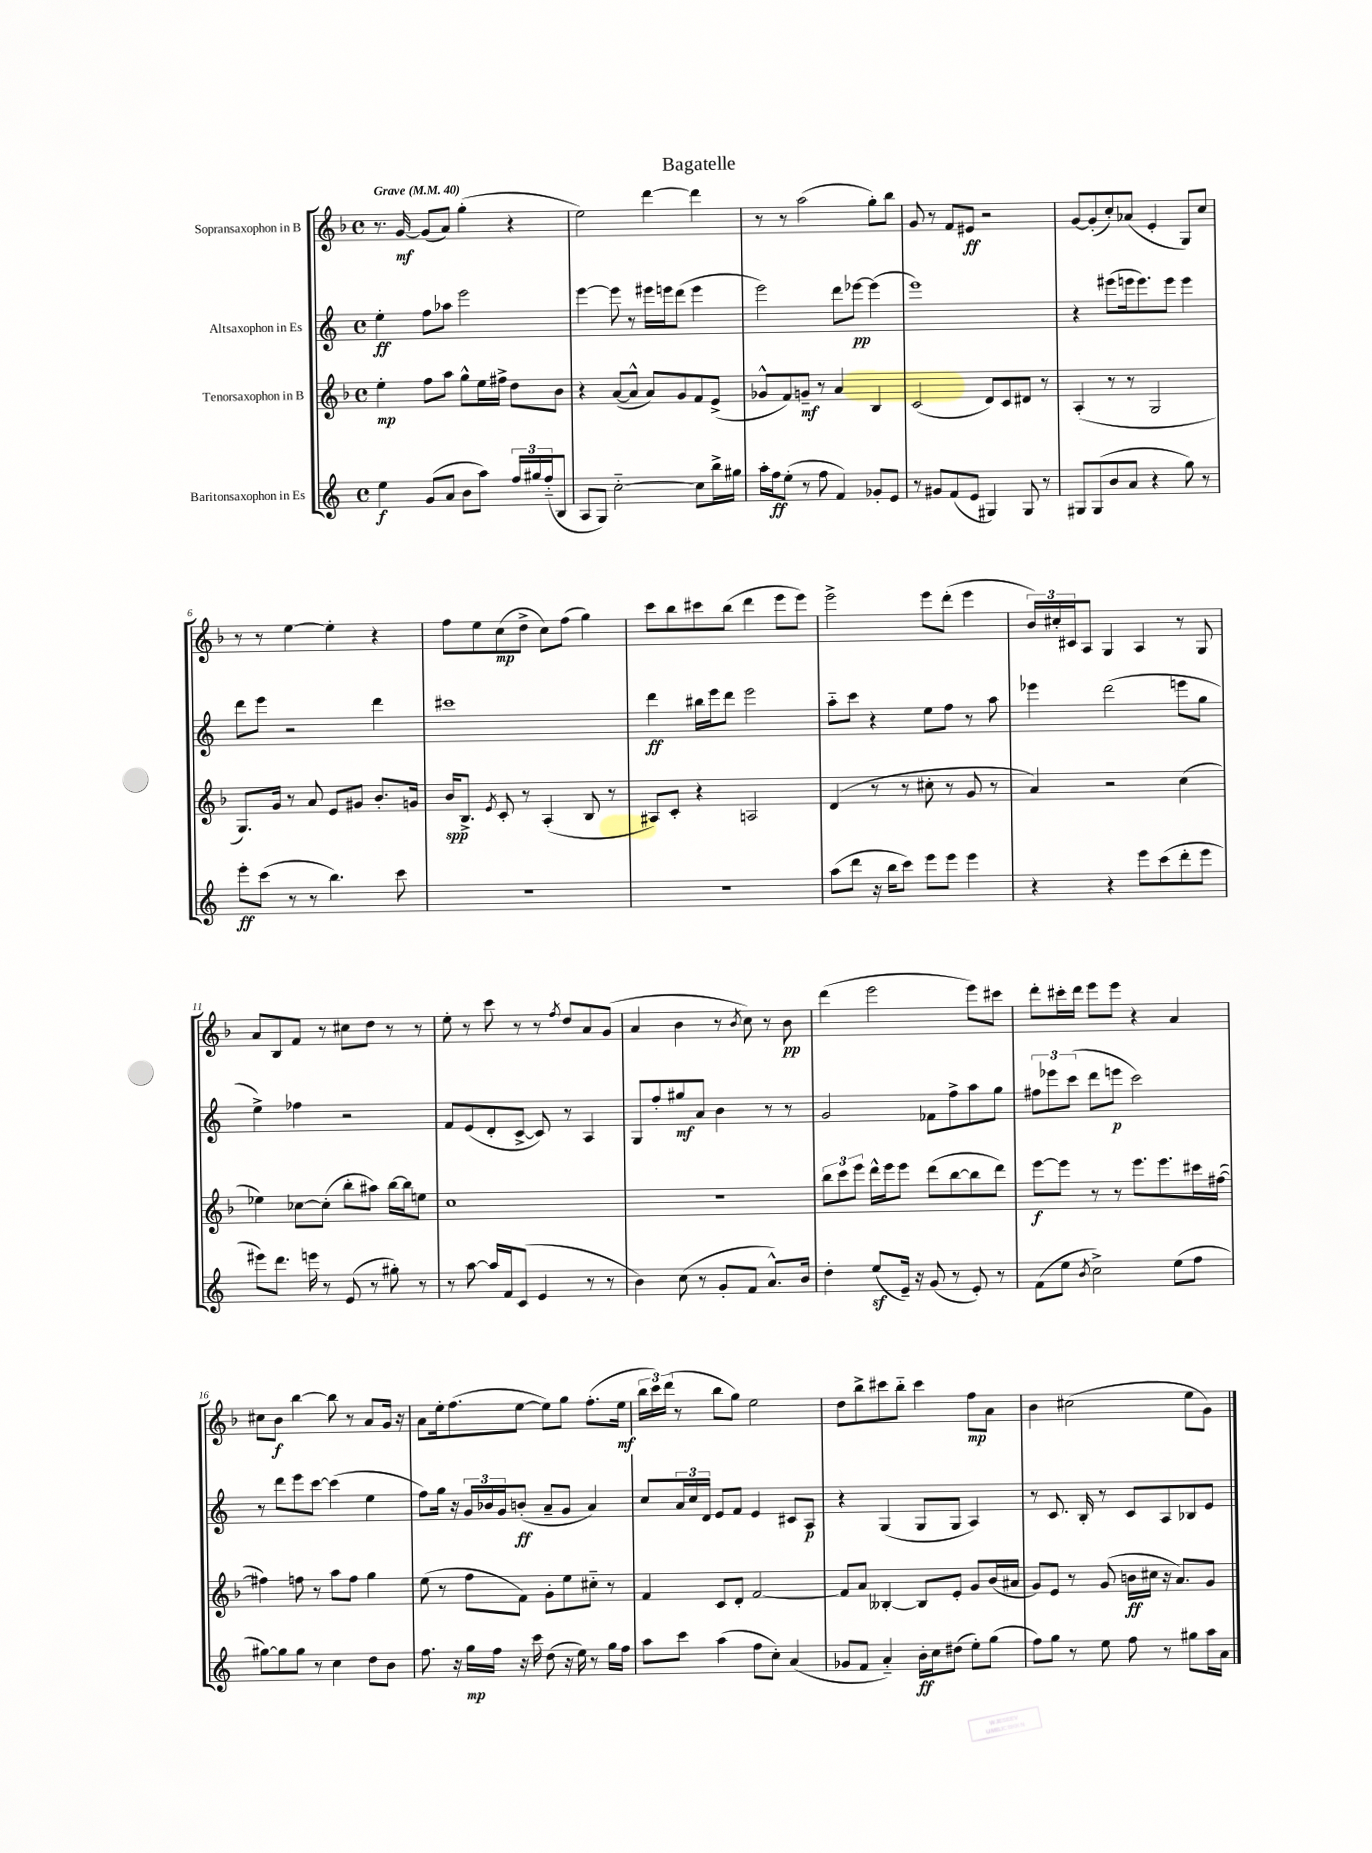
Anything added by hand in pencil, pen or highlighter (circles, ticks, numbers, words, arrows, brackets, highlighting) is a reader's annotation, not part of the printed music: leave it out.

**kern	**kern	**kern	**kern
*staff4	*staff3	*staff2	*staff1
*clefG2	*clefG2	*clefG2	*clefG2
*k[]	*k[b-]	*k[]	*k[b-]
*M4/4	*M4/4	*M4/4	*M4/4
*met(c)	*met(c)	*met(c)	*met(c)
*MM40	*MM40	*MM40	*MM40
4ee	4ee'	4ee'	8.r
.	.	.	[16g
(8g	8ff	8ff	(8g]
8a	8aa	8aa-	8a)
8b	8gg^^	2eee	(4gg'
8aa)	16ee	.	.
.	16ff#^	.	.
24ff	8dd	.	4r
24gg#	.	.	.
(24ff'~	.	.	.
8B	8b-	.	.
=	=	=	=
8A	4r	[4eee	2ee)
8G)	.	.	.
[2cc'~	([8a	8eee]	.
.	8a^^]	8r	.
.	8a)	16eee#	[4ddd
.	.	16eee	.
.	8g	(8ddd	.
8cc]	8f	4eee	4ddd]
16bb^	(8e^	.	.
16gg#	.	.	.
=	=	=	=
16aa'	8g-^^	2eee)	8r
16ff	.	.	.
(8ee'	8f)	.	8r
8r	8g~	.	(2aa
8ff	8r	.	.
4f)	4a	8ddd	.
.	.	[8eee-	.
8g-'	4B-	(4eee-]	8gg')
8e	.	.	8bb-
=	=	=	=
8r	(2c	1eee)	8g
8g#	.	.	8r
(8f	.	.	8f
8e	.	.	8e#
4G#)	8d)	.	2r
.	8c	.	.
8G#	8d#	.	.
8r	8r	.	.
=	=	=	=
8G#	(4A'	4r	[8g
(8G#	.	.	(8g']
8b	8r	(8eee#	8cc')
8a	8r	16eee	(8a-
.	.	8.eee)	.
4r	2G	.	4e'
.	.	8eee	.
8gg)	.	4eee	8G)
8r	.	.	8cc
=	=	=	=
8eee'	8.G)	8ddd	8r
(8ccc	.	8eee	8r
.	16g	.	.
8r	8r	2r	[4ee
8r	8a	.	.
4.bb)	8e	.	4ee']
.	8g#	.	.
.	8.b-'	4ddd	4r
8ccc	.	.	.
.	16g	.	.
=	=	=	=
1r	16b-	1ccc#	8ff
.	8.B-^	.	.
.	.	.	8ee
.	8qe	.	.
.	8c'	.	(8cc
.	8r	.	8dd^
.	(4A'	.	8cc)
.	.	.	(8ff
.	8B-	.	4gg)
.	8r	.	.
=	=	=	=
1r	8A#)	4ddd	8ccc
.	8c'	.	8bb-
.	4r	16bb#	8ccc#
.	.	16eee	.
.	.	8ddd	(8bb-
.	2A	2eee	4ddd
.	.	.	8eee
.	.	.	8eee)
=	=	=	=
(8aa	(4d	8aa'~	2eee^
8ddd	.	8ccc	.
16r	8r	4r	.
16bb	.	.	.
8ccc)	8r	.	.
8eee	8cc#'	8ee	8eee
8eee	8r	8ff	(8ddd'
4eee	8g	8r	4eee
.	8r	8aa	.
=	=	=	=
4r	4a)	4eee-	24b-)
.	.	.	24cc#'
.	.	.	24c#
.	.	.	8A
4r	2r	(2ddd	4G
8eee	.	.	4A
(8ccc	.	.	.
8ddd'	(4cc	8eee	8r
8eee	.	8gg	8G
=	=	=	=
8eee#)	4ee-)	4ee^)	8a
8.ddd	.	.	8B-
.	[8cc-	4ff-	8f
16eee	.	.	.
8r	(8cc-']	.	8r
(8e	8bb-'	2r	8cc#
8r	8aa#)	.	8dd
8gg#')	[16bb-	.	8r
.	16bb-]	.	.
8r	8ee	.	8r
=	=	=	=
8r	1cc	8f	8ee'
[8aa	.	(8e	8r
16aa]	.	8d'	8ccc
16f	.	.	.
(8c	.	[8c^	8r
4e	.	8c])	8r
.	.	.	8qff
.	.	8r	8dd
8r	.	4A	8a
8r	.	.	(8g
=	=	=	=
4b)	1r	8G	4a
.	.	8ff'	.
(8cc	.	8gg#	4b-
8r	.	8a	.
8g'	.	4b	8r
.	.	.	8qb-
8f	.	.	8cc)
8.a^^)	.	8r	8r
.	.	8r	8b-
16b	.	.	.
=	=	=	=
4dd'	12bb-	2g	(4ddd
.	12ccc	.	.
.	12eee	.	.
(8ee	16ddd^^	.	2eee
.	16eee	.	.
16e~)	8eee	.	.
16r	.	.	.
(8g	(8ddd	8f-	.
8r	[8bb-	8ff^	.
8e')	8bb-]	8aa	8eee)
8r	8ddd)	8gg	8ccc#
=	=	=	=
(8f	[8eee	12ff#	8ddd'
.	.	12eee-	.
8ee	8eee]	.	16ccc#'
.	.	(12ccc	.
.	.	.	16ddd
8qb	.	.	.
2cc^)	8r	8ddd	8eee
.	8r	8eee	8eee
.	8.eee	2ccc)	4r
.	8.eee	.	.
(8ee	.	.	4a
8ff	16ccc#	.	.
.	([16ff#	.	.
=	=	=	=
[8gg#)	4ff#])	8r	8cc#
8gg#]	.	8ddd	8b-
8gg#	8ff	8eee	[4bb-
8r	8r	[8ccc	.
4cc	8aa	(4ccc]	8bb-]
.	8ff	.	8r
8dd	4gg	4ee	8a
8b	.	.	16g
.	.	.	16r
=	=	=	=
8.ff	(8ee	8ff)	8a
.	8r	16gg	16ee'
16r	.	16r	(8.ff
16gg	8ff	24g	.
.	.	24b-	.
16ff	.	.	.
.	.	24g	.
16r	8f)	(8b'	[8ee
16ccc	.	.	.
(8dd	8g'	8a~	8ee])
16r	8ee	8g	8gg
16ee)	.	.	.
8r	8cc#'~	4a)	(8.ff'
16gg	8r	.	.
16ff	.	.	16ee
=	=	=	=
8aa	4f	8cc	24bb-
.	.	.	24ccc)
.	.	.	(24ddd
8ccc	.	24a	8r
.	.	24cc	.
.	.	24d	.
(4aa	8c	8e	8bb-
.	8d'	8f	8gg)
8ff	[2f	4e	2ee
8cc')	.	.	.
(4a	.	8c#	.
.	.	8A	.
=	=	=	=
8g-	8f]	4r	8dd
8f	8a	.	8bb-^
4a'~)	[4B--'	(4G	8ccc#
.	.	.	8bb-'~
16b'	8B--]	8G	4ccc#
16cc	.	.	.
(8dd#	8e'	8G	.
8ee')	8g	4A)	8ff
(8gg	(16b-	.	8a
.	16a#	.	.
=	=	=	=
8ff)	8g)	8r	4b-
8gg	8e	8.c	.
8r	8r	.	(2cc#
.	.	16B'	.
8ee	(8g	8r	.
8ff	16b	8c	.
.	16cc#	.	.
8r	16r	8A	.
.	8.a)	.	.
8gg#	.	8B-	8ee
16aa	8g	8e	8g)
16a	.	.	.
==	==	==	==
*-	*-	*-	*-
